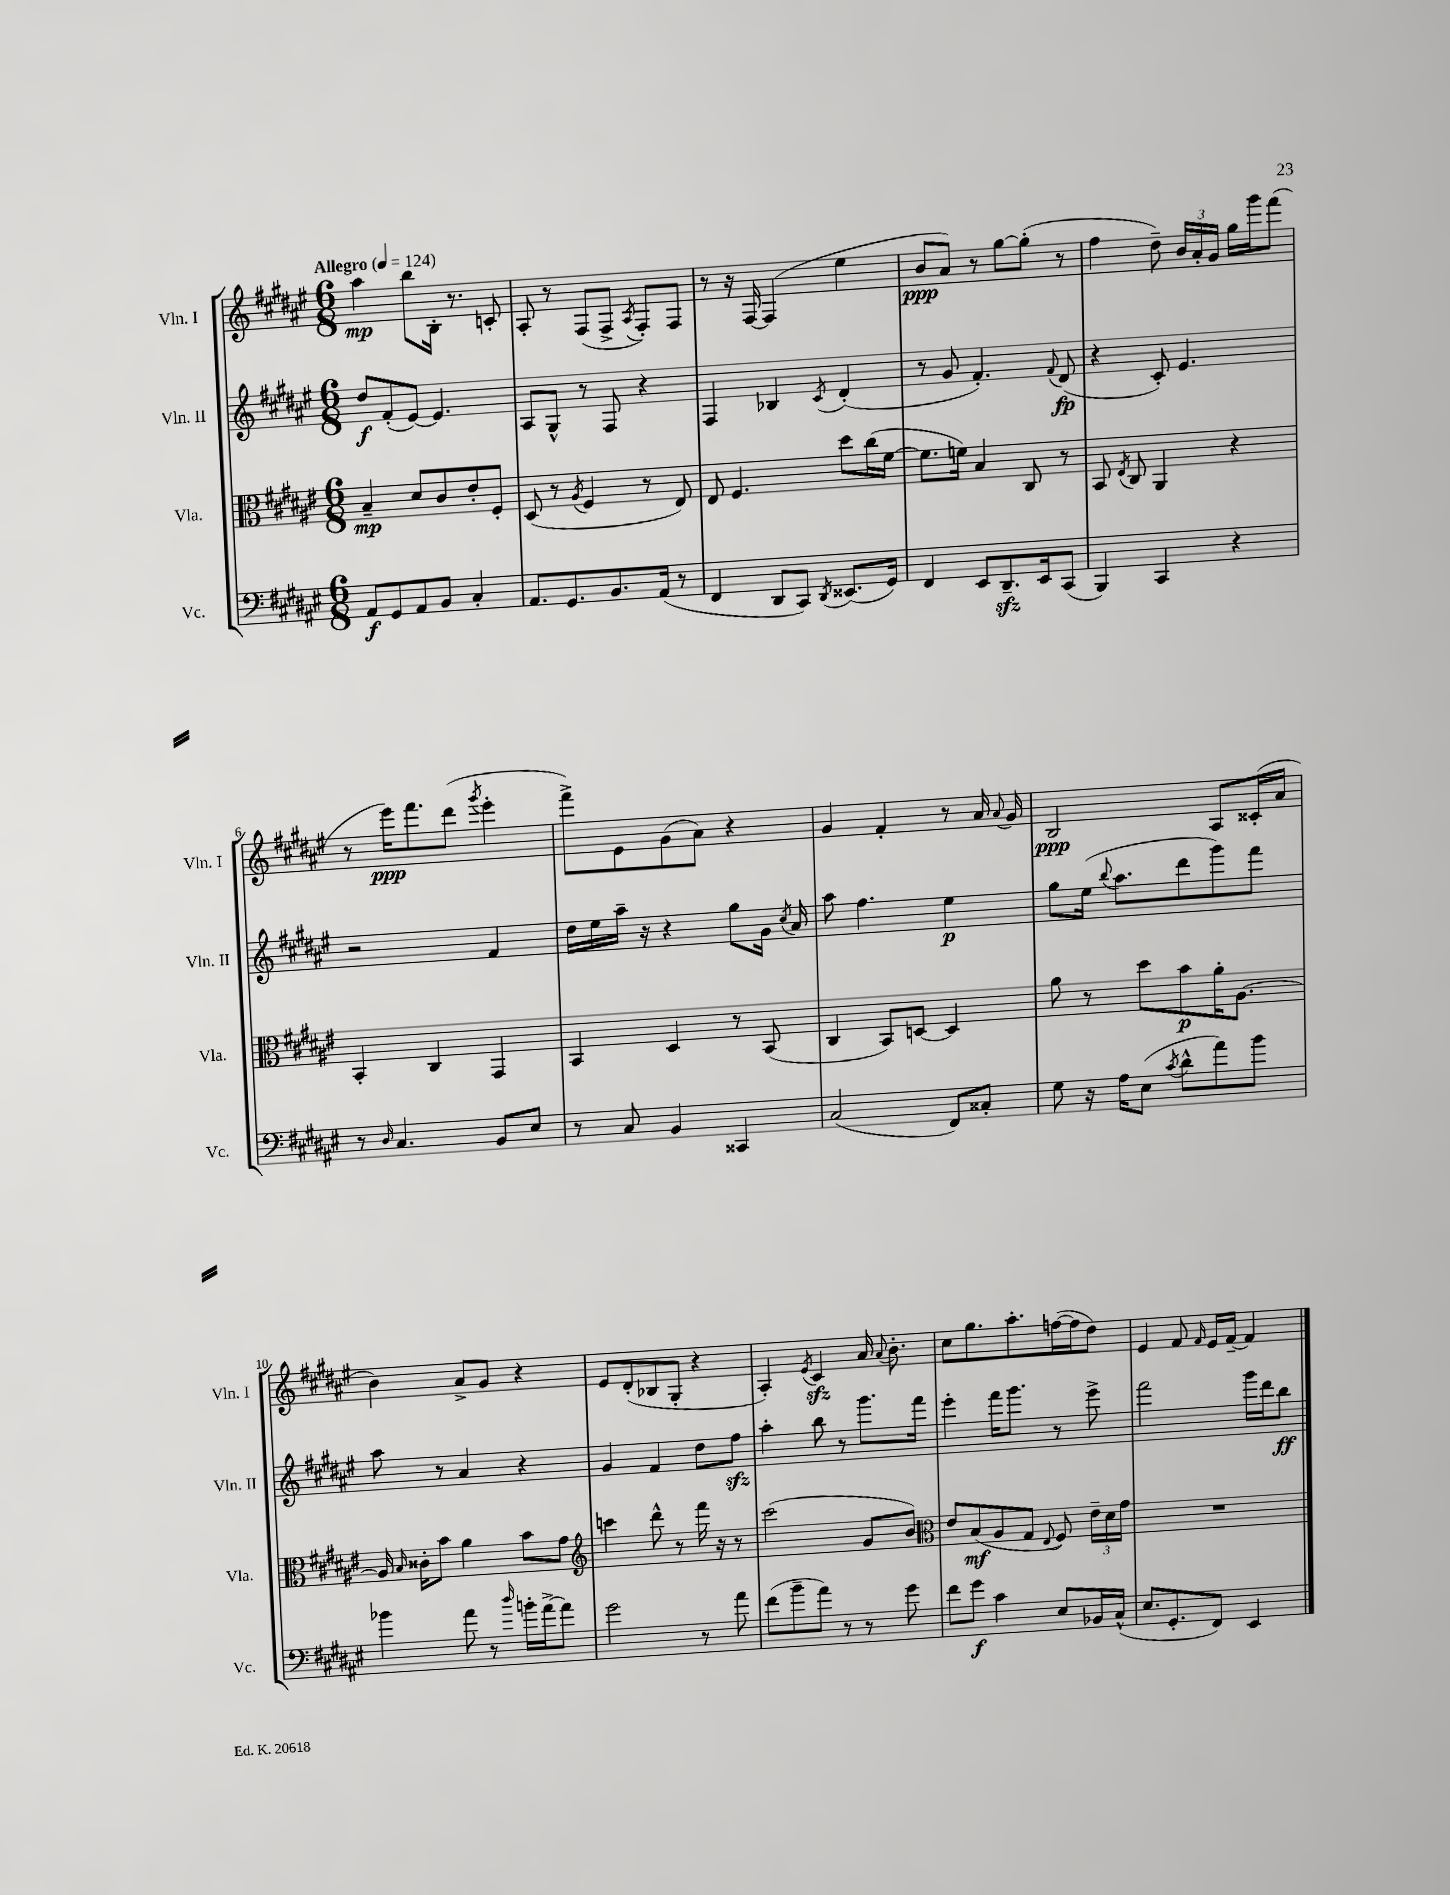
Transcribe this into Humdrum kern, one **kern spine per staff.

**kern	**dynam	**kern	**dynam	**kern	**dynam	**kern	**dynam
*part4	*part4	*part3	*part3	*part2	*part2	*part1	*part1
*staff4	*staff4	*staff3	*staff3	*staff2	*staff2	*staff1	*staff1
*I"Vc.	*	*I"Vla.	*	*I"Vln. II	*	*I"Vln. I	*
*I'Vc.	*	*I'Vla.	*	*I'Vln. II	*	*I'Vln. I	*
*clefF4	*	*clefC3	*	*clefG2	*	*clefG2	*
*k[f#c#g#d#a#e#]	*	*k[f#c#g#d#a#e#]	*	*k[f#c#g#d#a#e#]	*	*k[f#c#g#d#a#e#]	*
*M6/8	*	*M6/8	*	*M6/8	*	*M6/8	*
*MM124	*	*MM124	*	*MM124	*	*MM124	*
=1	=1	=1	=1	=1	=1	=1	=1
!	!	!	!	!	!	!LO:TX:a:B:t=Allegro	!
8AA#/L	f	4B~/	mp	8dd#/L	f	4aa#\	mp
8GG#/	.	.	.	(8f#'/	.	.	.
8AA#/	.	8d#/L	.	[8e#/J)	.	8bb\L	.
8BB/J	.	8c#/	.	4.e#/]	.	16B'\Jk	.
.	.	.	.	.	.	8.r	.
4C#'/	.	8e#'/	.	.	.	.	.
.	.	8F#'/J	.	.	.	8cn'/	.
=2	=2	=2	=2	=2	=2	=2	=2
8.AA#/L	.	(8D#/	.	8A#/L	.	8A#'/	.
.	.	8r	.	8G#^^/J	.	8r	.
8.GG#/	.	.	.	.	.	.	.
.	.	8qA#/	.	.	.	.	.
.	.	4F#/	.	8r	.	(8F#/L	.
8.BB/	.	.	.	8F#/	.	8F#^/J	.
.	.	.	.	.	.	8qA#/	.
.	.	8r	.	4r	.	8F#'/L)	.
(16AA#/Jk	.	.	.	.	.	.	.
8r	.	8E#/)	.	.	.	8F#/J	.
=3	=3	=3	=3	=3	=3	=3	=3
4FF#/	.	8E#/	.	4F#/	.	8r	.
.	.	4.F#/	.	.	.	16r	.
.	.	.	.	.	.	[16F#/	.
8DD#/L	.	.	.	4B-X/	.	(4F#/]	.
8CC#/J)	.	.	.	.	.	.	.
8qDD#/	.	.	.	8qc#/	.	.	.
(8.EE##X/L	.	8dd#\L	.	(4d#'/	.	4ee#\	.
.	.	(16cc#\L	.	.	.	.	.
16GG#/Jk)	.	[16f#\JJ	.	.	.	.	.
=4	=4	=4	=4	=4	=4	=4	=4
4FF#/	.	8.f#\L]	.	8r	.	8b/L	ppp
.	.	.	.	8g#/	.	8a#/J)	.
.	.	16fn\Jk)	.	.	.	.	.
8EE#/L	.	4B/	.	4.f#'/)	.	8r	.
8.DD#zz~/	.	.	.	.	.	[8gg#\L	.
.	.	8C#/	.	.	.	(8gg#'\J]	.
16EE#/k	.	.	.	.	.	.	.
.	.	.	.	8qqf#/	.	.	.
(8CC#/J	.	8r	.	(8d#/	fp	8r	.
=5	=5	=5	=5	=5	=5	=5	=5
4BBB/)	.	8BB/	.	4r	.	4ff#\	.
.	.	8qE#/	.	.	.	.	.
.	.	8C#/	.	.	.	.	.
4CC#/	.	4AA#/	.	8c#'/)	.	8dd#~\)	.
.	.	.	.	4.e#/	.	24b/LL	.
.	.	.	.	.	.	24a#'/	.
.	.	.	.	.	.	24g#/JJ	.
4r	.	4r	.	.	.	16gg#\LL	.
.	.	.	.	.	.	16ggg#\J	.
.	.	.	.	.	.	(8fff#\J	.
!!LO:LB:g=z
=6	=6	=6	=6	=6	=6	=6	=6
8r	.	4BB'/	.	2r	.	8r	.
16qqD#/	.	.	.	.	.	.	.
4.C#/	.	.	.	.	.	16eee#\KL)	ppp
.	.	.	.	.	.	8.fff#\	.
.	.	4C#/	.	.	.	.	.
.	.	.	.	.	.	(8ddd#\J	.
.	.	.	.	.	.	8qggg#/	.
8BB/L	.	4GG#/	.	4f#/	.	4eee#'\	.
8E#/J	.	.	.	.	.	.	.
=7	=7	=7	=7	=7	=7	=7	=7
8r	.	4BB/	.	16dd#\LL	.	8fff#^\L)	.
.	.	.	.	16ee#\	.	.	.
8C#/	.	.	.	16aa#~\JJ	.	8e#\	.
.	.	.	.	16r	.	.	.
4BB/	.	4D#/	.	4r	.	(8g#\	.
.	.	.	.	.	.	8a#\J)	.
4CC##X/	.	8r	.	8gg#\L	.	4r	.
.	.	(8BB/	.	16g#\Jk	.	.	.
.	.	.	.	8qcc#/	.	.	.
.	.	.	.	16a#/	.	.	.
=8	=8	=8	=8	=8	=8	=8	=8
(2C#/	.	4C#/	.	8aa#\	.	4g#/	.
.	.	.	.	4.ff#\	.	.	.
.	.	8BB/L)	.	.	.	4f#'/	.
.	.	[8Dn/J	.	.	.	.	.
8FF#/L)	.	4D/]	.	4ee#\	p	8r	.
8C##X'/J	.	.	.	.	.	16a#/	.
.	.	.	.	.	.	8qqa#/	.
.	.	.	.	.	.	16g#/	.
=9	=9	=9	=9	=9	=9	=9	=9
8G#\	.	8a#\	.	8gg#\L	.	2B/	ppp
16r	.	8r	.	(16ee#\Jk	.	.	.
.	.	.	.	8qqbb/	.	.	.
16A#\KL	.	.	.	8.aa#\L	.	.	.
(8E#\J	.	8dd#\L	.	.	.	.	.
8qc#/	.	.	.	.	.	.	.
8d#^^\L	.	8b\	p	8ddd#\	.	.	.
8a#\)	.	16a#'\K	.	8ggg#\)	.	8A#/L	.
.	.	[8.A#\J	.	.	.	.	.
8b\J	.	.	.	8fff#\J	.	(16c##X'/L	.
.	.	.	.	.	.	16a#/JJ	.
!!LO:LB:g=z
=10	=10	=10	=10	=10	=10	=10	=10
4b-X\	.	16A#/]	.	8aa#\	.	4b\)	.
.	.	16qqB/	.	.	.	.	.
.	.	16c##X'\KL	.	.	.	.	.
.	.	8b\J	.	8r	.	.	.
8a#\	.	4a#\	.	4a#/	.	8a#^/L	.
8r	.	.	.	.	.	8g#/J	.
16qqdd#/	.	.	.	.	.	.	.
16bn'\LL	.	8b\L	.	4r	.	4r	.
[16a#^\J	.	.	.	.	.	.	.
8a#\J]	.	8g#\J	.	.	.	.	.
=11	=11	=11	=11	=11	=11	=11	=11
*	*	*clefG2	*	*	*	*	*
2g#\	.	4cccn\	.	4g#/	.	8e#/L	.
.	.	.	.	.	.	(8d#'/	.
.	.	8ddd#^^\	.	4f#/	.	8B-X/	.
.	.	8r	.	.	.	8G#'/J	.
8r	.	16fff#\	.	8dd#\L	.	4r	.
.	.	16r	.	.	.	.	.
8a#\	.	8r	.	8ff#zz\J	.	.	.
=12	=12	=12	=12	=12	=12	=12	=12
(8f#\L	.	(2ccc#\	.	4aa#'\	.	4A#'/)	.
8b~\	.	.	.	.	.	.	.
.	.	.	.	.	.	8qe#/	.
8a#\J)	.	.	.	8bb\	.	4c#zz/	.
8r	.	.	.	8r	.	.	.
8r	.	8g#/L	.	8.ggg#\L	.	16a#/	.
.	.	.	.	.	.	8qqa#/	.
.	.	.	.	.	.	8.b'\	.
8g#\	.	8b/J)	.	.	.	.	.
.	.	.	.	16fff#\Jk	.	.	.
=13	=13	=13	=13	=13	=13	=13	=13
*	*	*clefC3	*	*	*	*	*
8f#\L	.	8e#/L	.	4eee#'\	.	8cc#\L	.
8g#\J	f	(8B/	mf	.	.	8.gg#\	.
4c#\	.	8A#/	.	16fff#\KL	.	.	.
.	.	.	.	8.ggg#\J	.	8.aa#'\	.
.	.	8G#/J	.	.	.	.	.
.	.	8qqE#/	.	.	.	.	.
8E#/L	.	8F#/)	.	8r	.	([16ffn\L	.
.	.	.	.	.	.	16ff\J]	.
16BB-X/L	.	24e#~\LL	.	8eee#^\	.	8dd#\J)	.
.	.	24d#\	.	.	.	.	.
(16C#^^/JJ	.	.	.	.	.	.	.
.	.	24g#\JJ	.	.	.	.	.
=14	=14	=14	=14	=14	=14	=14	=14
8.E#/L	.	2.r	.	2fff#\	.	4e#/	.
8.GG#'/	.	.	.	.	.	.	.
.	.	.	.	.	.	8f#/	.
.	.	.	.	.	.	16qqf#/	.
8FF#/J)	.	.	.	.	.	16e#/LL	.
.	.	.	.	.	.	[16f#~/JJ	.
4EE#/	.	.	.	16ggg#\LL	.	4f#/]	.
.	.	.	.	16ddd#\J	.	.	.
.	.	.	.	8bb\J	ff	.	.
==	==	==	==	==	==	==	==
*-	*-	*-	*-	*-	*-	*-	*-
